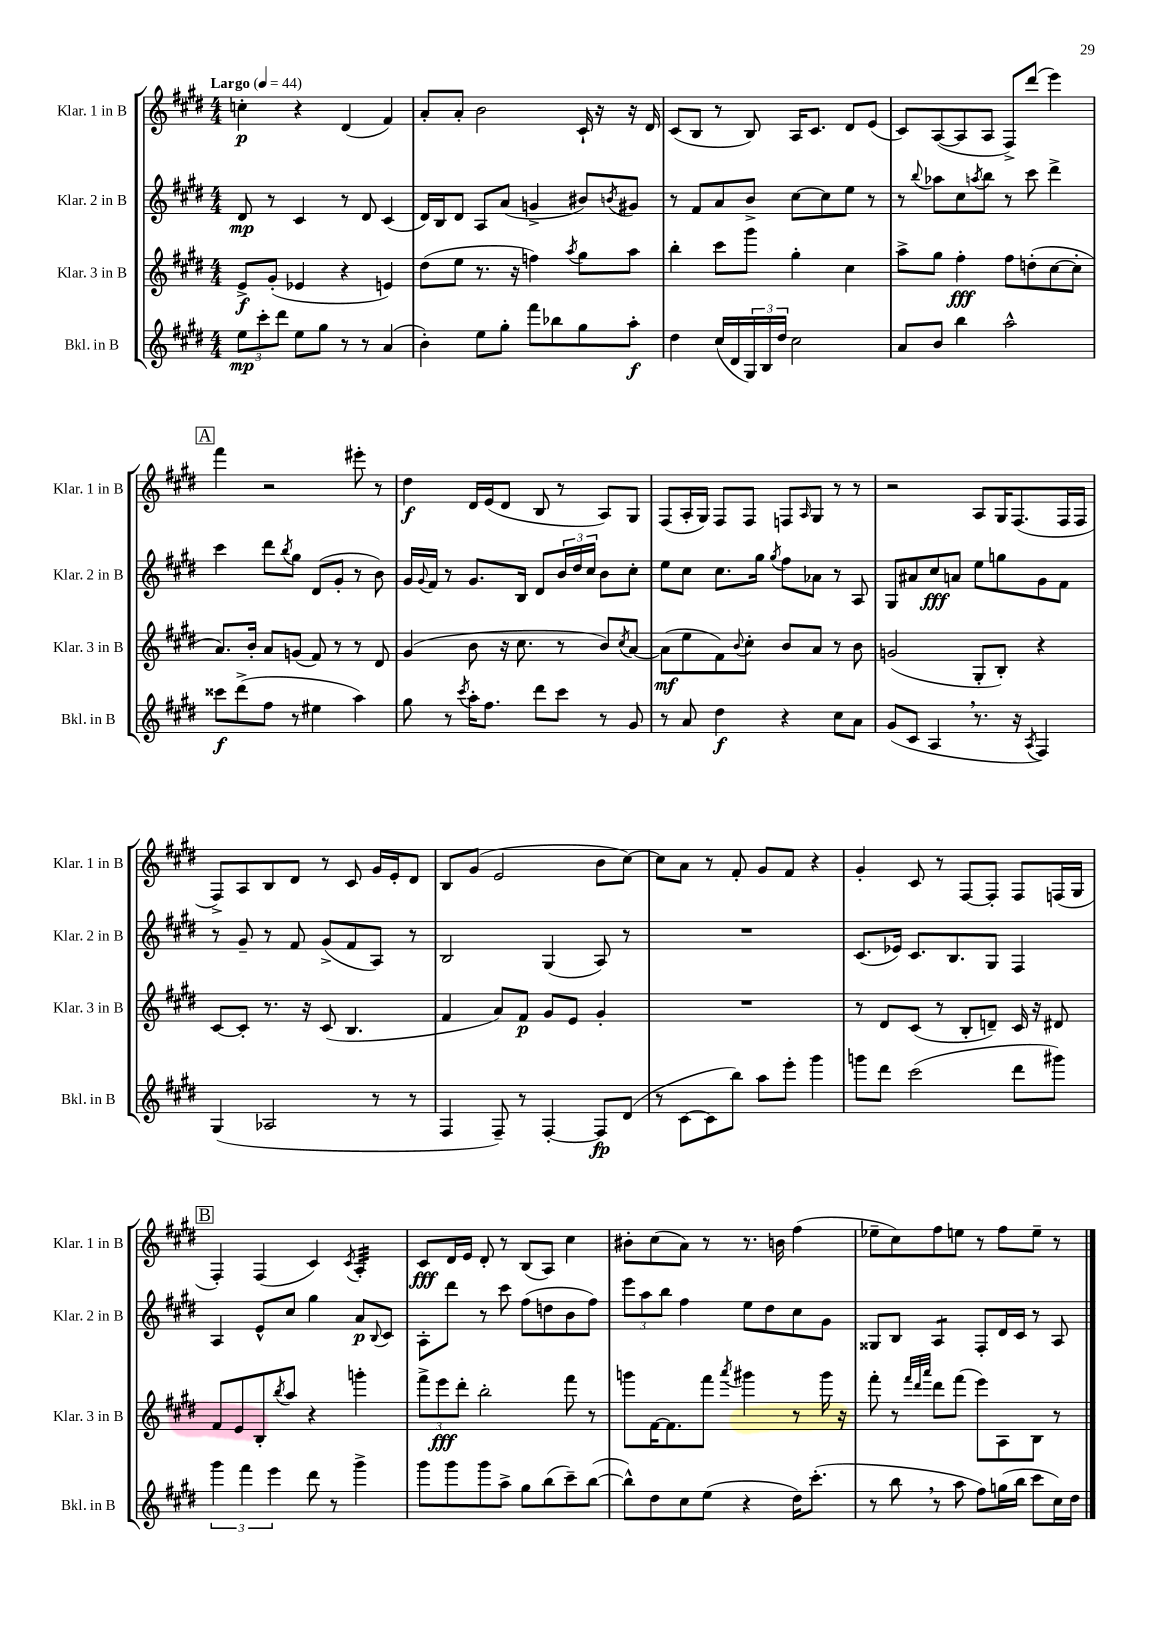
<<
\new StaffGroup <<
\new Staff = "s0" \with { instrumentName = "Klar. 1 in B" shortInstrumentName = "Klar. 1 in B" } {
    \clef treble \key e \major \numericTimeSignature \time 4/4 \tempo "Largo" 4 = 44
    c''4-.\p r4 dis'4( fis'4) |
    a'8-. a'8-. b'2 cis'16-! r16 r16 dis'16 |
    cis'8( b8 r8 b8) a16 cis'8. dis'8 e'8( |
    cis'8) a8~( a8 a8 fis8->) dis'''8( e'''4) |
    \mark \markup { \box "A" } fis'''4 r2 eis'''8-. r8 |
    dis''4\f dis'16 e'16( dis'8 b8 r8 a8) gis8 |
    fis8( a16-. gis16) fis8 fis8 f8 \grace { a16 } gis8 r8 r8 |
    r2 a8 gis16 fis8.( fis16 fis16 |
    fis8->) a8 b8 dis'8 r8 cis'8 gis'16 e'16-. dis'8 |
    b8 gis'8( e'2 b'8 cis''8~) |
    cis''8 a'8 r8 fis'8-. gis'8 fis'8 r4 |
    gis'4-. cis'8 r8 fis8~ fis8-. fis8 f16( gis16 |
    \mark \markup { \box "B" } fis4-.) fis4( cis'4) \acciaccatura { cis'8 } a4:32-. |
    cis'8\fff dis'16 e'16 dis'8-. r8 b8( a8) cis''4 |
    bis'8-. cis''8( a'8) r8 r8. b'16 fis''4( |
    ees''8-- cis''8) fis''8 e''8 r8 fis''8 e''8-- r8 \bar "|." |
}
\new Staff = "s1" \with { instrumentName = "Klar. 2 in B" shortInstrumentName = "Klar. 2 in B" } {
    \clef treble \key e \major \numericTimeSignature \time 4/4
    dis'8\mp r8 cis'4 r8 dis'8 cis'4( |
    dis'16) b16 dis'8 a8 a'8( g'4-> bis'8) \acciaccatura { b'8 } gis'8 |
    r8 fis'8 a'8 b'8-> cis''8~ cis''8 e''8 r8 |
    r8 \appoggiatura { b''8 } aes''8 cis''8 \acciaccatura { a''8 } b''8 r8 cis'''8 dis'''4-> |
    \mark \markup { \box "A" } cis'''4 dis'''8 \acciaccatura { b''8 } gis''8 dis'8( gis'8-. r8 b'8) |
    gis'16 \appoggiatura { gis'8 } fis'16 r8 gis'8. b16 dis'8 \tuplet 3/2 { b'16 dis''16 cis''16 } b'8 cis''8-. |
    e''8 cis''8 cis''8. gis''16 \acciaccatura { gis''8 } fis''8 aes'8 r8 a8 |
    gis8 ais'8 cis''8\fff a'8 e''8 g''8 gis'8 fis'8 |
    r8 gis'8-- r8 fis'8 gis'8->( fis'8 a8) r8 |
    b2 gis4( a8) r8 |
    R1 |
    cis'8.( ees'16) cis'8. b8. gis8 fis4 |
    \mark \markup { \box "B" } a4 e'8-^ cis''8 gis''4 a'8\p \appoggiatura { b8 } cis'8 |
    a8-. dis'''8 r8 cis'''8 fis''8( d''8 b'8 fis''8) |
    \tuplet 3/2 { e'''8 a''8 b''8 } fis''4 e''8 dis''8 cis''8 gis'8 |
    gisis8 b8 a4:8 fis8-. dis'16 cis'16 r8 a8 \bar "|." |
}
\new Staff = "s2" \with { instrumentName = "Klar. 3 in B" shortInstrumentName = "Klar. 3 in B" } {
    \clef treble \key e \major \numericTimeSignature \time 4/4
    e'8->\f gis'8-.( ees'4 r4 e'4) |
    dis''8( e''8 r8. r16 f''4) \acciaccatura { a''8 } gis''8 a''8 |
    b''4-. cis'''8 gis'''8 gis''4-. cis''4 |
    a''8-> gis''8 fis''4-.\fff fis''8 d''8-.( cis''8~ cis''8-. |
    \mark \markup { \box "A" } a'8.) b'16-. a'8 g'8( fis'8) r8 r8 dis'8 |
    gis'4( b'8 r16 cis''8. r8 b'8) \acciaccatura { cis''8 } a'8~ |
    a'8\mf( e''8 fis'8) \appoggiatura { b'8 } cis''8-. b'8 a'8 r8 b'8 |
    g'2( gis8-. b8-.) r4 |
    cis'8~ cis'8-. r8. r16 cis'8( b4. |
    fis'4 a'8) fis'8\p gis'8 e'8 gis'4-. |
    R1 |
    r8 dis'8 cis'8( r8 b8-. d'8--) cis'16 r16 dis'8 |
    \mark \markup { \box "B" } fis'8 e'8 b8-. \acciaccatura { b''8 } a''8 r4 g'''4-. |
    \tuplet 3/2 { fis'''8-> e'''8\fff dis'''8-. } b''2-. fis'''8 r8 |
    g'''8 fis'16~ fis'8. fis'''8 \acciaccatura { a'''8 } gis'''4 r8 gis'''16 r16 |
    fis'''8-. r8 \grace { fis'''32 dis'''32 a'''32 } dis'''8 fis'''8( e'''8) a8 b8 r8 \bar "|." |
}
\new Staff = "s3" \with { instrumentName = "Bkl. in B" shortInstrumentName = "Bkl. in B" } {
    \clef treble \key e \major \numericTimeSignature \time 4/4
    \tuplet 3/2 { e''8\mp cis'''8-. dis'''8 } e''8 gis''8 r8 r8 a'4( |
    b'4-.) e''8 gis''8-. fis'''8 bes''8 gis''8 a''8-.\f |
    dis''4 cis''16( dis'16 \tuplet 3/2 { gis16) b16 dis''16 } cis''2 |
    a'8 b'8 b''4 a''2-^ |
    \mark \markup { \box "A" } cisis'''8\f dis'''8->( fis''8 r8 eis''4 a''4) |
    gis''8 r8 \acciaccatura { cis'''8 } a''16-. fis''8. dis'''8 cis'''8 r8 gis'8 |
    r8 a'8 dis''4\f r4 cis''8 a'8 |
    gis'8( cis'8 a4 \breathe r8. r16 \acciaccatura { a8 } fis4) |
    gis4( aes2 r8 r8 |
    fis4 fis8--) r8 fis4~-. fis8\fp dis'8( |
    r8 cis'8~ cis'8 b''8) a''8 e'''8-. gis'''4 |
    g'''8 dis'''8 cis'''2( dis'''8 gis'''8) |
    \mark \markup { \box "B" } \tuplet 3/2 { gis'''4 fis'''4 e'''4 } dis'''8 r8 gis'''4-> |
    gis'''8 gis'''8 gis'''8 a''8-> gis''8 b''8( cis'''8--) b''8~( |
    b''8-^) dis''8 cis''8 e''8( r4 dis''16) cis'''8.-.( |
    r8 b''8 \breathe r8 a''8 fis''8) g''16( b''16 cis'''8 cis''16) dis''16 \bar "|." |
}
>>
>>
\layout { \context { \Score \remove "Bar_number_engraver" } }
